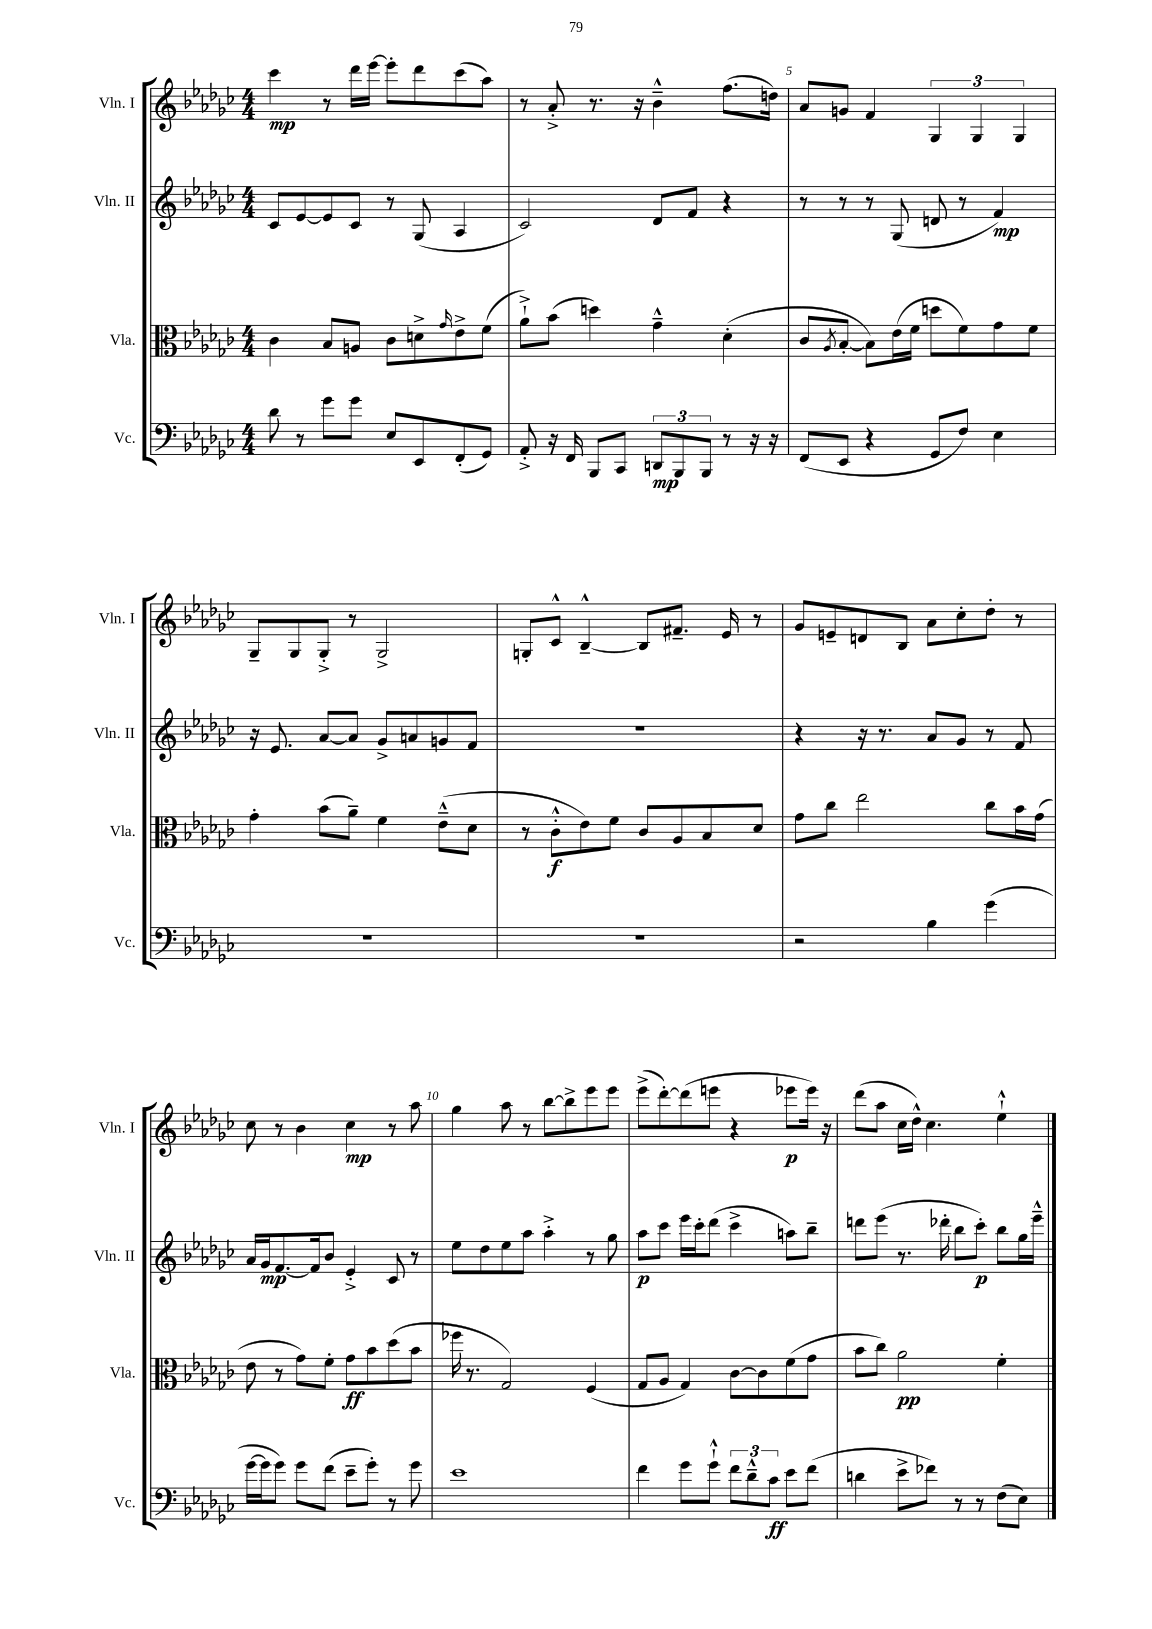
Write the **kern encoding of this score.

**kern	**kern	**kern	**kern
*staff4	*staff3	*staff2	*staff1
*clefF4	*clefC3	*clefG2	*clefG2
*k[b-e-a-d-g-c-]	*k[b-e-a-d-g-c-]	*k[b-e-a-d-g-c-]	*k[b-e-a-d-g-c-]
*M4/4	*M4/4	*M4/4	*M4/4
8d-	4c-	8c-	4ccc-
8r	.	[8e-	.
8g-	8B-	8e-]	8r
8g-	8A	8c-	16ddd-
.	.	.	[16eee-
8E-	8c-	8r	8eee-']
8EE-	8d^	(8G-	8ddd-
.	16qqg-	.	.
(8FF'	8e-^	4A-	(8ccc-
8GG-)	(8f	.	8aa-)
=	=	=	=
8AA-'^	8a-`^)	2c-)	8r
16r	(8b-	.	8a-'^
16FF	.	.	.
8BBB-	4dd)	.	8.r
8CC-	.	.	.
.	.	.	16r
12DD	4g-~^^	8d-	4b-~^^
12BBB-	.	.	.
.	.	8f	.
12BBB-	.	.	.
8r	(4d-'	4r	(8.ff
16r	.	.	.
16r	.	.	16dd)
=	=	=	=
(8FF	8c-	8r	8a-
.	8qA-	.	.
8EE-	[8B-'	8r	8g
4r	8B-])	8r	4f
.	(16e-	(8G-	.
.	16f	.	.
8GG-	8dd	8d	6G-
8F)	8f)	8r	.
.	.	.	6G-
4E-	8g-	4f)	.
.	.	.	6G-
.	8f	.	.
=	=	=	=
1r	4g-'	16r	8G-~
.	.	8.e-	.
.	.	.	8G-
.	(8b-	[8a-	8G-'^
.	8a-~)	8a-]	8r
.	4f	8g-^	2G-^
.	.	8a	.
.	(8e-~^^	8g	.
.	8d-	8f	.
=	=	=	=
1r	8r	1r	8G'
.	8c-'^^	.	8c-^^
.	8e-)	.	[4B-~^^
.	8f	.	.
.	8c-	.	8B-]
.	8A-	.	8.f#~
.	8B-	.	.
.	.	.	16e-
.	8d-	.	8r
=	=	=	=
2r	8g-	4r	8g-
.	8cc-	.	8e~
.	2ee-	16r	8d
.	.	8.r	.
.	.	.	8B-
4B-	.	8a-	8a-
.	.	8g-	8cc-'
(4g-	8cc-	8r	8dd-'
.	16b-	8f	8r
.	(16g-	.	.
=	=	=	=
[16g-	8e-	16a-	8cc-
16g-]	.	16g-	.
8g-)	8r	[8.f	8r
8g-	8g-)	.	4b-
.	.	16f]	.
(8f	8f'	8b-	.
8e-~	8g-	4e-'^	4cc-
8g-')	8b-	.	.
8r	(8dd-	8c-	8r
8g-	8b-	8r	8aa-
=	=	=	=
1e-	16ff-	8ee-	4gg-
.	8.r	.	.
.	.	8dd-	.
.	2G-)	8ee-	8aa-
.	.	8aa-	8r
.	.	4aa-'^	[8bb-
.	.	.	8bb-^]
.	(4F	8r	8eee-
.	.	8gg-	8eee-
=	=	=	=
4f	8G-	8aa-	(8eee-^
.	8A-	8ccc-	[8ddd-')
8g-	4G-)	16eee-	(8ddd-]
.	.	16ccc-'	.
8g-`^^	.	(8ddd-	8eee
12f	[8c-	4ccc-^	4r
12d-~^^	.	.	.
.	8c-]	.	.
12c-	.	.	.
8e-	(8f	8aa)	8eee-
(8f	8g-	8bb-~	16eee-)
.	.	.	16r
=	=	=	=
4d	8b-	8ddd	(8ddd-
.	8cc-)	(8eee-	8aa-
8e-^	2a-	8.r	16cc-
.	.	.	16dd-^^)
8f-)	.	.	4.cc-
.	.	16ddd-'	.
8r	.	8bb-	.
8r	.	8ccc-')	.
(8F	4f'	8bb-	4ee-`^^
8E-)	.	16gg-	.
.	.	16eee-~^^	.
==	==	==	==
*-	*-	*-	*-
